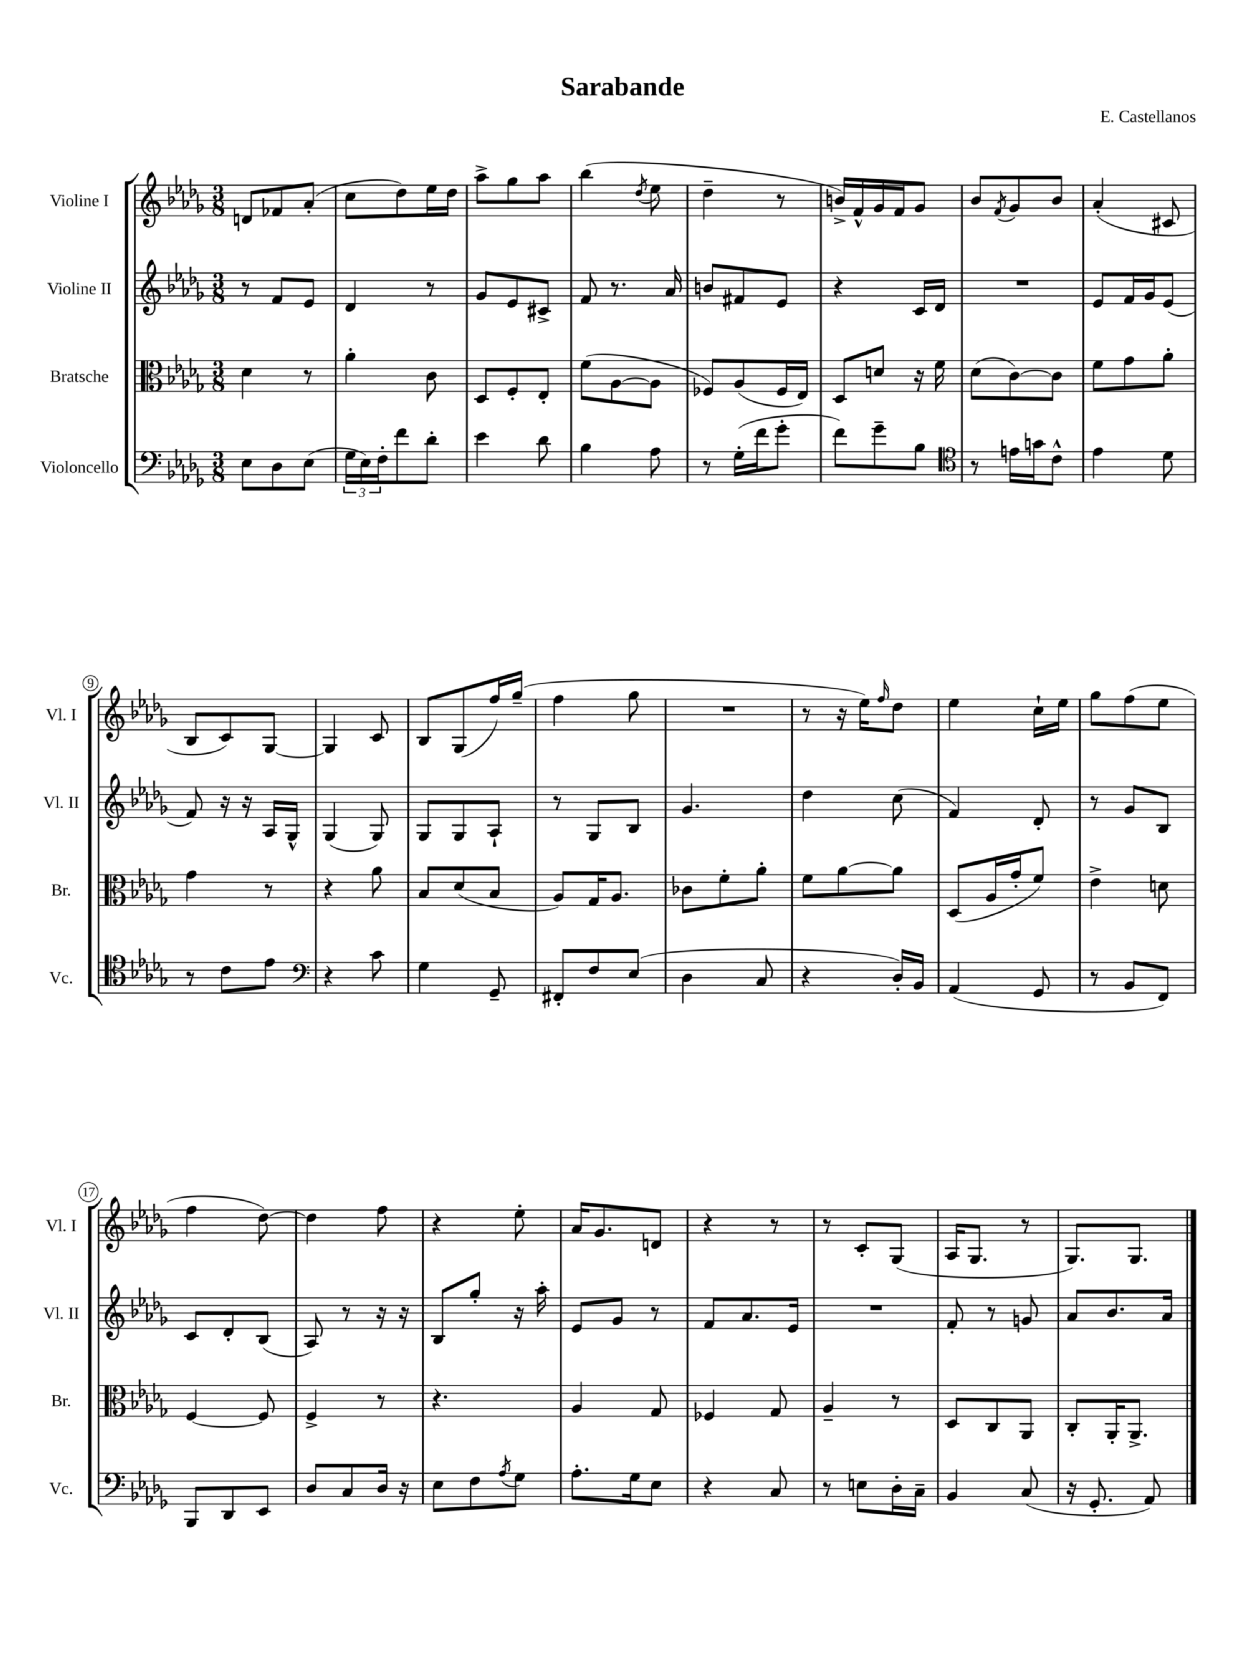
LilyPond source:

\header { title = "Sarabande" composer = "E. Castellanos" }
<<
\new StaffGroup <<
\new Staff = "s0" \with { instrumentName = "Violine I" shortInstrumentName = "Vl. I" } {
    \clef treble \key des \major \numericTimeSignature \time 3/8
    d'8 fes'8 aes'8-.( |
    c''8 des''8) ees''16 des''16 |
    aes''8-> ges''8 aes''8 |
    bes''4( \acciaccatura { des''8 } ees''8 |
    des''4-- r8 |
    b'16->) f'16-^ ges'16 f'16 ges'8 |
    bes'8 \acciaccatura { f'8 } ges'8 bes'8 |
    aes'4-.( cis'8 |
    bes8 c'8) ges8~ |
    ges4 c'8 |
    bes8 ges8( f''16) ges''16--( |
    f''4 ges''8 |
    R4. |
    r8 r16 ees''16) \grace { f''16 } des''8 |
    ees''4 c''16-! ees''16 |
    ges''8 f''8( ees''8 |
    f''4 des''8~) |
    des''4 f''8 |
    r4 ees''8-. |
    aes'16 ges'8. d'8 |
    r4 r8 |
    r8 c'8-. ges8( |
    aes16 ges8. r8 |
    ges8.) ges8. \bar "|." |
}
\new Staff = "s1" \with { instrumentName = "Violine II" shortInstrumentName = "Vl. II" } {
    \clef treble \key des \major \numericTimeSignature \time 3/8
    r8 f'8 ees'8 |
    des'4 r8 |
    ges'8 ees'8 cis'8-> |
    f'8 r8. aes'16 |
    b'8 fis'8 ees'8 |
    r4 c'16 des'16 |
    R4. |
    ees'8 f'16 ges'16 ees'8( |
    f'8) r16 r16 aes16 ges16-^ |
    ges4( ges8) |
    ges8 ges8 aes8-! |
    r8 ges8 bes8 |
    ges'4. |
    des''4 c''8( |
    f'4) des'8-. |
    r8 ges'8 bes8 |
    c'8 des'8-. bes8( |
    aes8) r8 r16 r16 |
    bes8 ges''8-. r16 aes''16-. |
    ees'8 ges'8 r8 |
    f'8 aes'8. ees'16 |
    R4. |
    f'8-. r8 g'8 |
    aes'8 bes'8. aes'16 \bar "|." |
}
\new Staff = "s2" \with { instrumentName = "Bratsche" shortInstrumentName = "Br." } {
    \clef alto \key des \major \numericTimeSignature \time 3/8
    des'4 r8 |
    aes'4-. c'8 |
    des8 f8-. ees8-. |
    f'8( aes8~ aes8 |
    fes8) aes8( fes16 ees16) |
    des8 d'8 r16 f'16 |
    des'8( c'8~) c'8 |
    f'8 ges'8 aes'8-. |
    ges'4 r8 |
    r4 aes'8 |
    bes8 des'8( bes8 |
    aes8) ges16 aes8. |
    ces'8 f'8-. aes'8-. |
    f'8 aes'8~ aes'8 |
    des8( aes16 ges'16-. f'8) |
    ees'4-> d'8 |
    f4~ f8 |
    f4-> r8 |
    r4. |
    aes4 ges8 |
    fes4 ges8 |
    aes4-- r8 |
    des8 c8 aes,8 |
    c8-. aes,16-. aes,8.-> \bar "|." |
}
\new Staff = "s3" \with { instrumentName = "Violoncello" shortInstrumentName = "Vc." } {
    \clef bass \key des \major \numericTimeSignature \time 3/8
    ees8 des8 ees8( |
    \tuplet 3/2 { ges16 ees16) f16-. } f'8 des'8-. |
    ees'4 des'8 |
    bes4 aes8 |
    r8 ges16-.( f'16 ges'8-. |
    f'8) ges'8-- bes8 |
    \clef tenor r8 e'16 g'16 c'8-^ |
    ees'4 des'8 |
    r8 c'8 ees'8 |
    \clef bass r4 c'8 |
    ges4 ges,8-- |
    fis,8-. f8 ees8( |
    des4 c8 |
    r4 des16-.) bes,16 |
    aes,4( ges,8 |
    r8 bes,8 f,8) |
    bes,,8 des,8 ees,8 |
    des8 c8 des16 r16 |
    ees8 f8 \acciaccatura { aes8 } ges8 |
    aes8.-. ges16 ees8 |
    r4 c8 |
    r8 e8 des16-. c16-- |
    bes,4 c8( |
    r16 ges,8.-. aes,8) \bar "|." |
}
>>
>>
\layout { \context { \Score \override BarNumber.stencil = #(make-stencil-circler 0.1 0.3 ly:text-interface::print) } }
